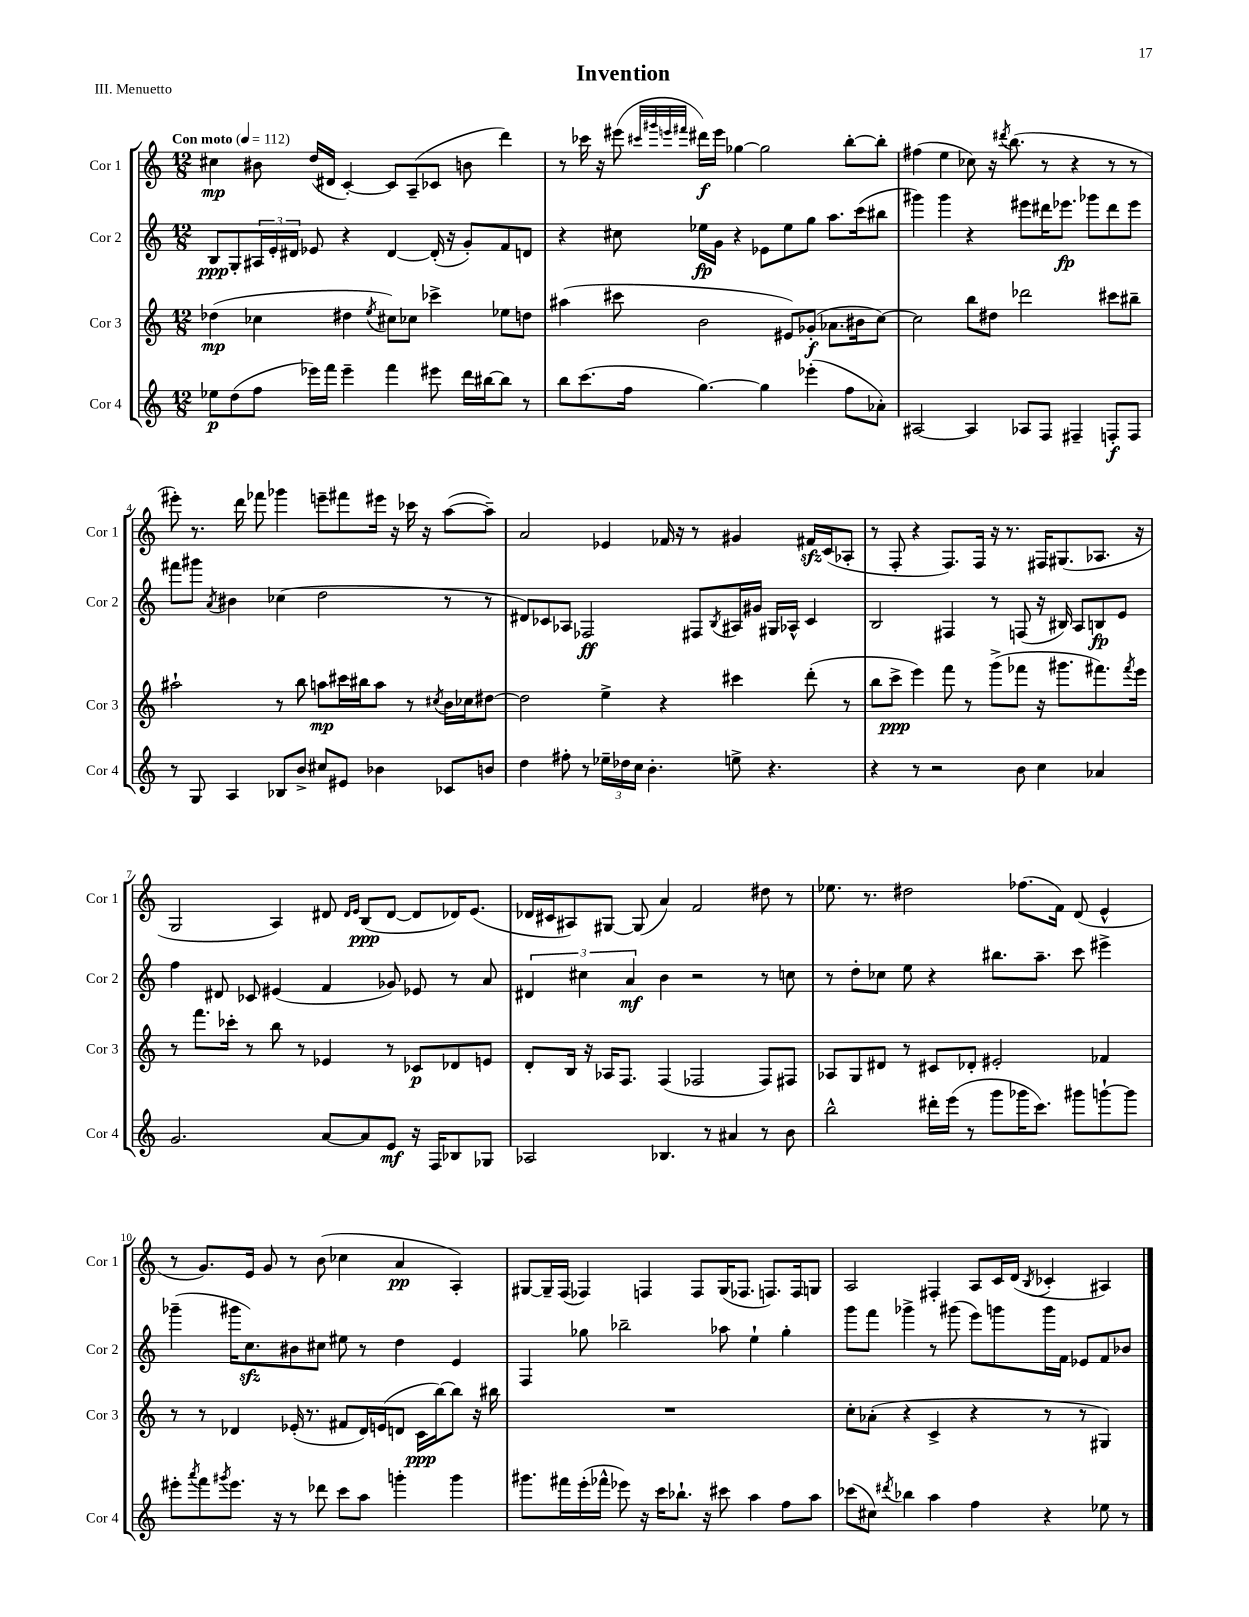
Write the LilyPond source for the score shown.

\header { title = "Invention" piece = "III. Menuetto" }
<<
\new StaffGroup <<
\new Staff = "s0" \with { instrumentName = "Cor 1" shortInstrumentName = "Cor 1" } {
    \clef treble \key c \major \numericTimeSignature \time 12/8 \tempo "Con moto" 4 = 112
    cis''4\mp bis'8 d''16( dis'16 c'4~-.) c'8 a8--( ces'8 b'8 d'''4) |
    r8 ces'''16 r16 eis'''8( \grace { cis'''32 gis'''32 e'''32 fis'''32 } dis'''16\f) e'''16 ges''4~ ges''2 b''8~-. b''8-. |
    fis''4( e''4 ces''8) r16 \acciaccatura { dis'''8 } b''8.( r8 r4 r8 r8 |
    eis'''8-.) r8. d'''16 fes'''8 ges'''4 e'''8-- fis'''8 eis'''16 r16 ces'''16 r16 a''8~( a''8--) |
    a'2 ees'4 fes'16 r16 r8 gis'4 fis'16\sfz c'16( aes8-. |
    r8 f8-. r4 f8.) f16 r16 r8. fis16 gis8.( aes8. r16 |
    g2 a4) dis'8 \grace { dis'16 e'16 } b8\ppp( dis'8~ dis'8 des'16) e'8.( |
    des'16 cis'16 ais8) gis8~ gis8( a'4) f'2 dis''8 r8 |
    ees''8. r8. dis''2 fes''8.( f'16) d'8( e'4-^ |
    r8 g'8.) e'16 g'8 r8 b'8( ces''4 a'4\pp a4-.) |
    gis8~ gis16-- f16( fes4) f4 f8 gis16( fes8. f8.) f16 g8 |
    a2 fis4-. a8 c'16 d'16( \acciaccatura { b8 } ces'4-. ais4) \bar "|." |
}
\new Staff = "s1" \with { instrumentName = "Cor 2" shortInstrumentName = "Cor 2" } {
    \clef treble \key c \major \numericTimeSignature \time 12/8
    b8\ppp g8-. \tuplet 3/2 { ais16 e'16-. dis'16 } ees'8 r4 dis'4~ dis'16-.( r16 g'8-.) f'8 d'8 |
    r4 cis''8 ees''16\fp g'16 r4 ees'8 ees''8 g''8 a''8. c'''16( bis''8 |
    gis'''4) gis'''4 r4 eis'''8 dis'''16 ees'''8.\fp ges'''8 dis'''8 ees'''8 |
    fis'''8 gis'''8 \acciaccatura { a'8 } bis'4 ces''4( d''2 r8 r8 |
    dis'8) ces'8 aes8 fes2\ff fis8 \acciaccatura { b8 } ais16 gis'16 gis16 aes16-^ ces'4 |
    b2 fis4 r8 f8( r16 bis16) a8 b8\fp e'8 |
    f''4 dis'8 ces'8 eis'4( f'4 ges'8) ees'8 r8 a'8 |
    \tuplet 3/2 { dis'4 cis''4 a'4\mf } b'4 r2 r8 c''8 |
    r8 d''8-. ces''8 e''8 r4 bis''8. a''8.-- c'''8 eis'''4-> |
    ges'''4--( gis'''16 c''8.\sfz) bis'8 cis''8 eis''8 r8 d''4 e'4 |
    f4 ges''8 bes''2-- aes''8 e''4-! ges''4-. |
    g'''8 f'''8 ges'''4-> r8 gis'''8( e'''8) g'''8 g'''16 f'16 ees'8 f'8 bes'8 \bar "|." |
}
\new Staff = "s2" \with { instrumentName = "Cor 3" shortInstrumentName = "Cor 3" } {
    \clef treble \key c \major \numericTimeSignature \time 12/8
    des''4\mp( ces''4 dis''4 \acciaccatura { e''8 } cis''8) ces''8 ces'''4-> ees''8 d''8 |
    ais''4( cis'''8 b'2 eis'8) ges'8-.\f( aes'8. bis'16 c''8~) |
    c''2 b''8 dis''8 des'''2 cis'''8 bis''8-- |
    ais''2-! r8 b''8 a''8\mp cis'''16 bis''16 a''8 r8 \acciaccatura { cis''8 } b'16 ces''16 dis''8~ |
    dis''2 e''4-> r4 cis'''4 d'''8-.( r8 |
    b''8 c'''8->\ppp e'''4) f'''8 r8 g'''8->( fes'''8 r16 gis'''8. fis'''8.) \acciaccatura { fis'''8 } e'''16 |
    r8 f'''8. ces'''16-. r8 b''8 r8 ees'4 r8 ces'8\p des'8 e'8 |
    d'8-. b16 r16 aes16 f8. f4( fes2 fes8) fis8 |
    aes8 g8 dis'8 r8 cis'8 des'8-. eis'2-. fes'4 |
    r8 r8 des'4 ees'16-.( r8. fis'8 des'16) e'16( d'8 c'16\ppp b''16~) b''8 r16 bis''16 |
    R1. |
    c''8-. aes'8-.( r4 c'4-> r4 r8 r8 gis4) \bar "|." |
}
\new Staff = "s3" \with { instrumentName = "Cor 4" shortInstrumentName = "Cor 4" } {
    \clef treble \key c \major \numericTimeSignature \time 12/8
    ees''8\p d''8( f''8 ees'''16) f'''16 ees'''4-- f'''4 eis'''8 d'''16 bis''16~ bis''8 r8 |
    b''8 c'''8.( f''16 g''4.~) g''4 ees'''4-.( f''8 aes'8-.) |
    ais2~ ais4 aes8 f8 fis4-- f8-.\f f8 |
    r8 g8 a4 bes8 b'8-> cis''8 eis'8 bes'4 ces'8 b'8 |
    d''4 fis''8-. r8 \tuplet 3/2 { ees''16-- des''16 c''16 } b'4.-. e''8-> r4. |
    r4 r8 r2 b'8 c''4 aes'4 |
    g'2. a'8~ a'8 e'8\mf r16 f16 bes8 ges8 |
    aes2 bes4. r8 ais'4 r8 b'8 |
    b''2-^ dis'''16-. e'''16( r8 g'''8 ges'''16 c'''8.) gis'''8 g'''8~-! g'''8 |
    eis'''8-. \acciaccatura { a'''8 } f'''8 \acciaccatura { gis'''8 } eis'''8. r16 r8 des'''8 c'''8 a''8 g'''4-. g'''4 |
    gis'''8. fis'''16 e'''16-.( fes'''16-^ ees'''8) r16 c'''16 bes''8.-! r16 cis'''8 a''4 f''8 a''8 |
    ces'''8( cis''8) \acciaccatura { dis'''8 } bes''4 a''4 f''4 r4 ees''8 r8 \bar "|." |
}
>>
>>
